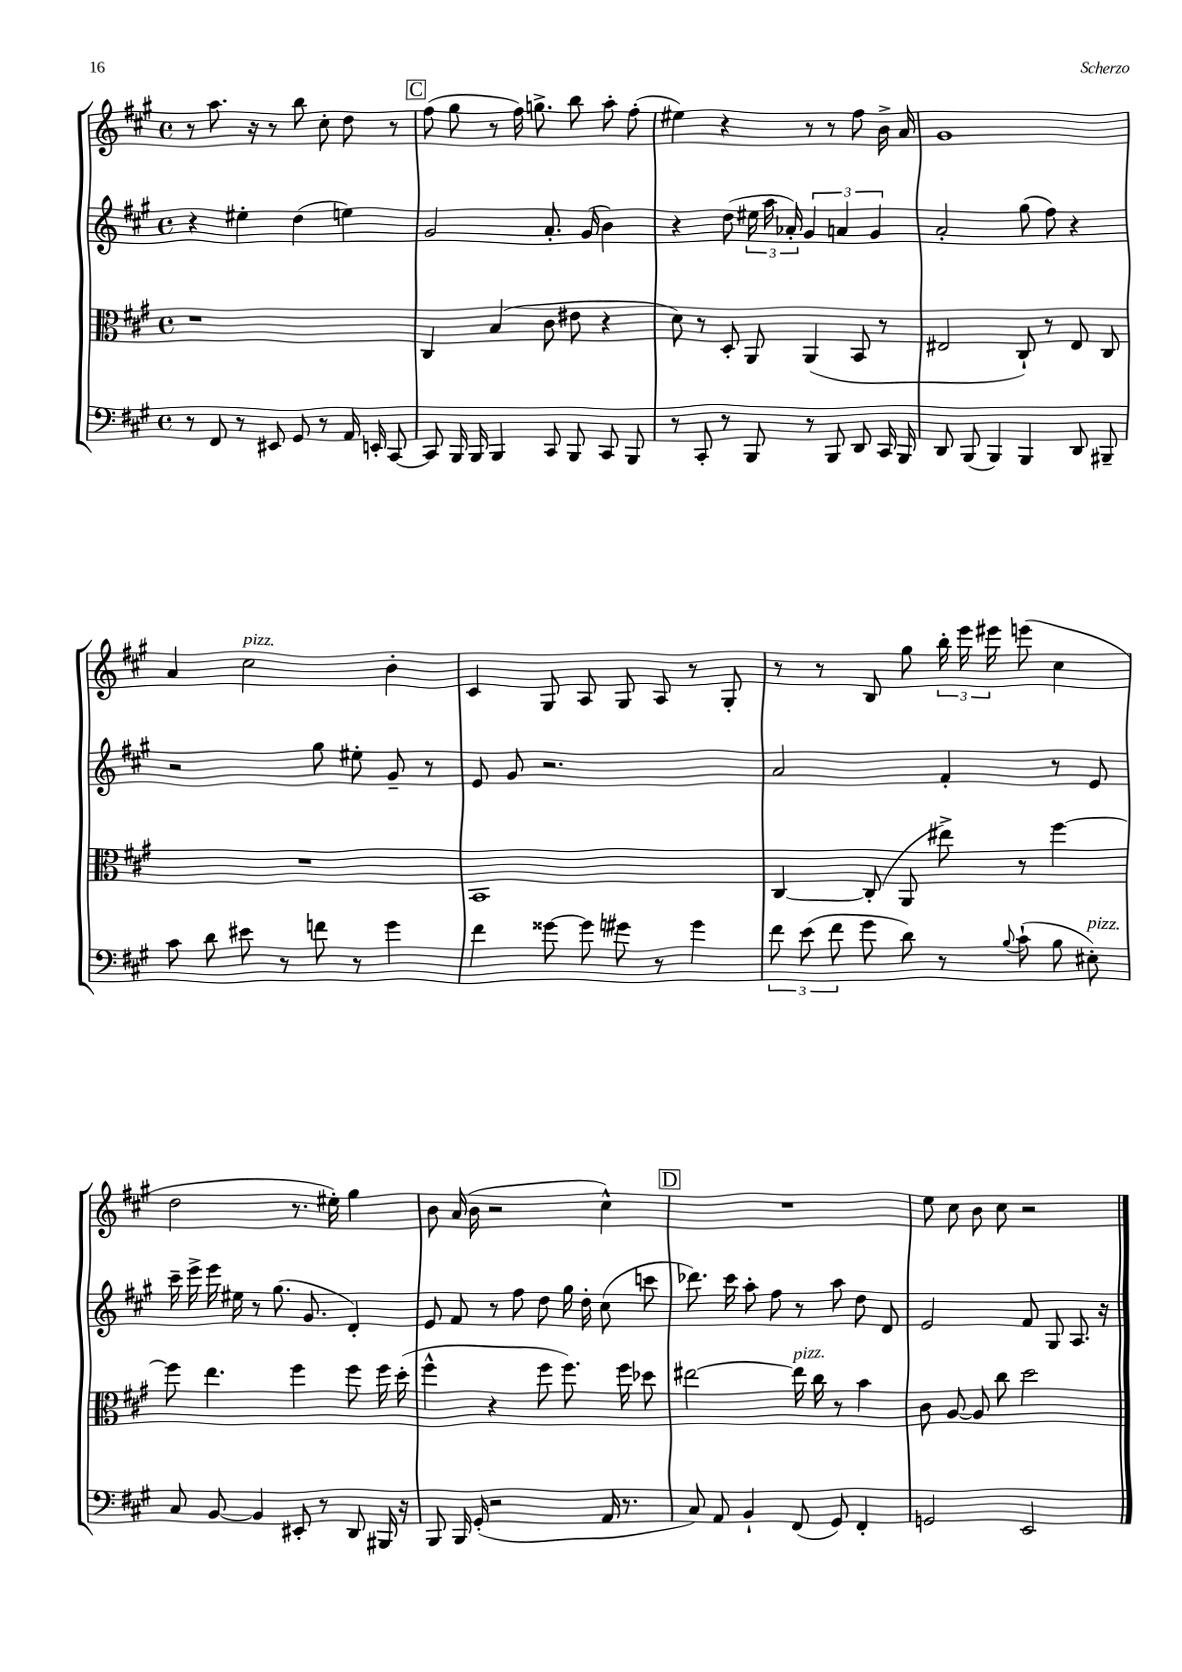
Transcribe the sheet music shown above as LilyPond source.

<<
\new StaffGroup <<
\new Staff = "s0" {
    \clef treble \key a \major \defaultTimeSignature \time 4/4
    \autoBeamOff r8 a''8. r16 r8 b''8 cis''8-. d''8 r8 |
    \mark \markup { \box "C" } fis''8( gis''8 r8 fis''16) g''8.-> b''8 a''8-. fis''8-.( |
    eis''4) r4 r8 r8 fis''8 b'16-> a'16 |
    gis'1 |
    a'4 cis''2^\markup { \italic "pizz." } b'4-. |
    cis'4 gis8 a8 gis8 a8 r8 gis8-. |
    r8 r8 b8 gis''8 \tuplet 3/2 { b''16-. e'''16 eis'''16 } e'''8( cis''4 |
    d''2 r8. eis''16-.) gis''4 |
    b'8 a'16( b'16 r2 cis''4-^) |
    \mark \markup { \box "D" } R1 |
    e''8 cis''8 b'8 cis''8 r2 \bar "|." |
}
\new Staff = "s1" {
    \clef treble \key a \major \defaultTimeSignature \time 4/4
    \autoBeamOff r4 eis''4-. d''4( e''4) |
    \mark \markup { \box "C" } gis'2 a'8.-. gis'16( b'4) |
    r4 d''8( \tuplet 3/2 { eis''16 a''16 aes'16-.) } \tuplet 3/2 { gis'4 a'4 gis'4 } |
    a'2-. gis''8( fis''8) r4 |
    r2 gis''8 eis''8-. gis'8-- r8 |
    e'8 gis'8 r2. |
    a'2 fis'4-. r8 e'8 |
    cis'''16-- e'''16-> e'''16 eis''16 r8 gis''8.( gis'8. d'4-.) |
    e'8 fis'8 r8 fis''8 d''8 gis''16 d''16-. cis''8( c'''8 |
    \mark \markup { \box "D" } des'''8.) cis'''16 a''8-. fis''8 r8 a''8 d''8 d'8 |
    e'2 fis'8 gis8 a8. r16 \bar "|." |
}
\new Staff = "s2" {
    \clef alto \key a \major \defaultTimeSignature \time 4/4
    \autoBeamOff r1 |
    \mark \markup { \box "C" } cis4 b4( cis'8 eis'8 r4 |
    d'8) r8 d8-. a,8 a,4( b,8 r8 |
    eis2 cis8-!) r8 eis8 cis8 |
    R1 |
    b,1 |
    cis4~ cis8-.( a,8 eis''8->) r8 fis''4~ |
    fis''8 e''4. fis''4 fis''8 fis''16 d''16-.( |
    fis''4-^ r4 fis''8 fis''8.) fis''16 des''8 |
    \mark \markup { \box "D" } eis''2~ eis''16^\markup { \italic "pizz." } cis''16 r8 b'4 |
    cis'8 a8~ a8 cis''8 d''2 \bar "|." |
}
\new Staff = "s3" {
    \clef bass \key a \major \defaultTimeSignature \time 4/4
    \autoBeamOff r8 fis,8 r8 eis,8 gis,8 r8 a,16 e,16-. cis,8~ |
    \mark \markup { \box "C" } cis,8 b,,16 b,,16 b,,4 cis,8 b,,8 cis,8 b,,8 |
    r8 cis,8-. r8 b,,8 r8 b,,8 d,8 cis,16 b,,16 |
    d,8 b,,8( b,,4) b,,4 d,8 bis,,8-- |
    cis'8 d'8 eis'8 r8 f'8 r8 gis'4 |
    fis'4 gisis'8~ gisis'8 gis'8 r8 gis'4 |
    \tuplet 3/2 { fis'8 e'8( fis'8 } gis'8 d'8) r8 \appoggiatura { b8 } cis'8-!( b8 eis8-.^\markup { \italic "pizz." }) |
    cis8 b,8~ b,4 eis,8-. r8 d,8 bis,,16 r16 |
    b,,8 b,,16 gis,16-.( r2 a,16 r8. |
    \mark \markup { \box "D" } cis8) a,8 b,4-! fis,8( gis,8) fis,4-. |
    g,2 e,2 \bar "|." |
}
>>
>>
\layout { \context { \Score \remove "Bar_number_engraver" } }
